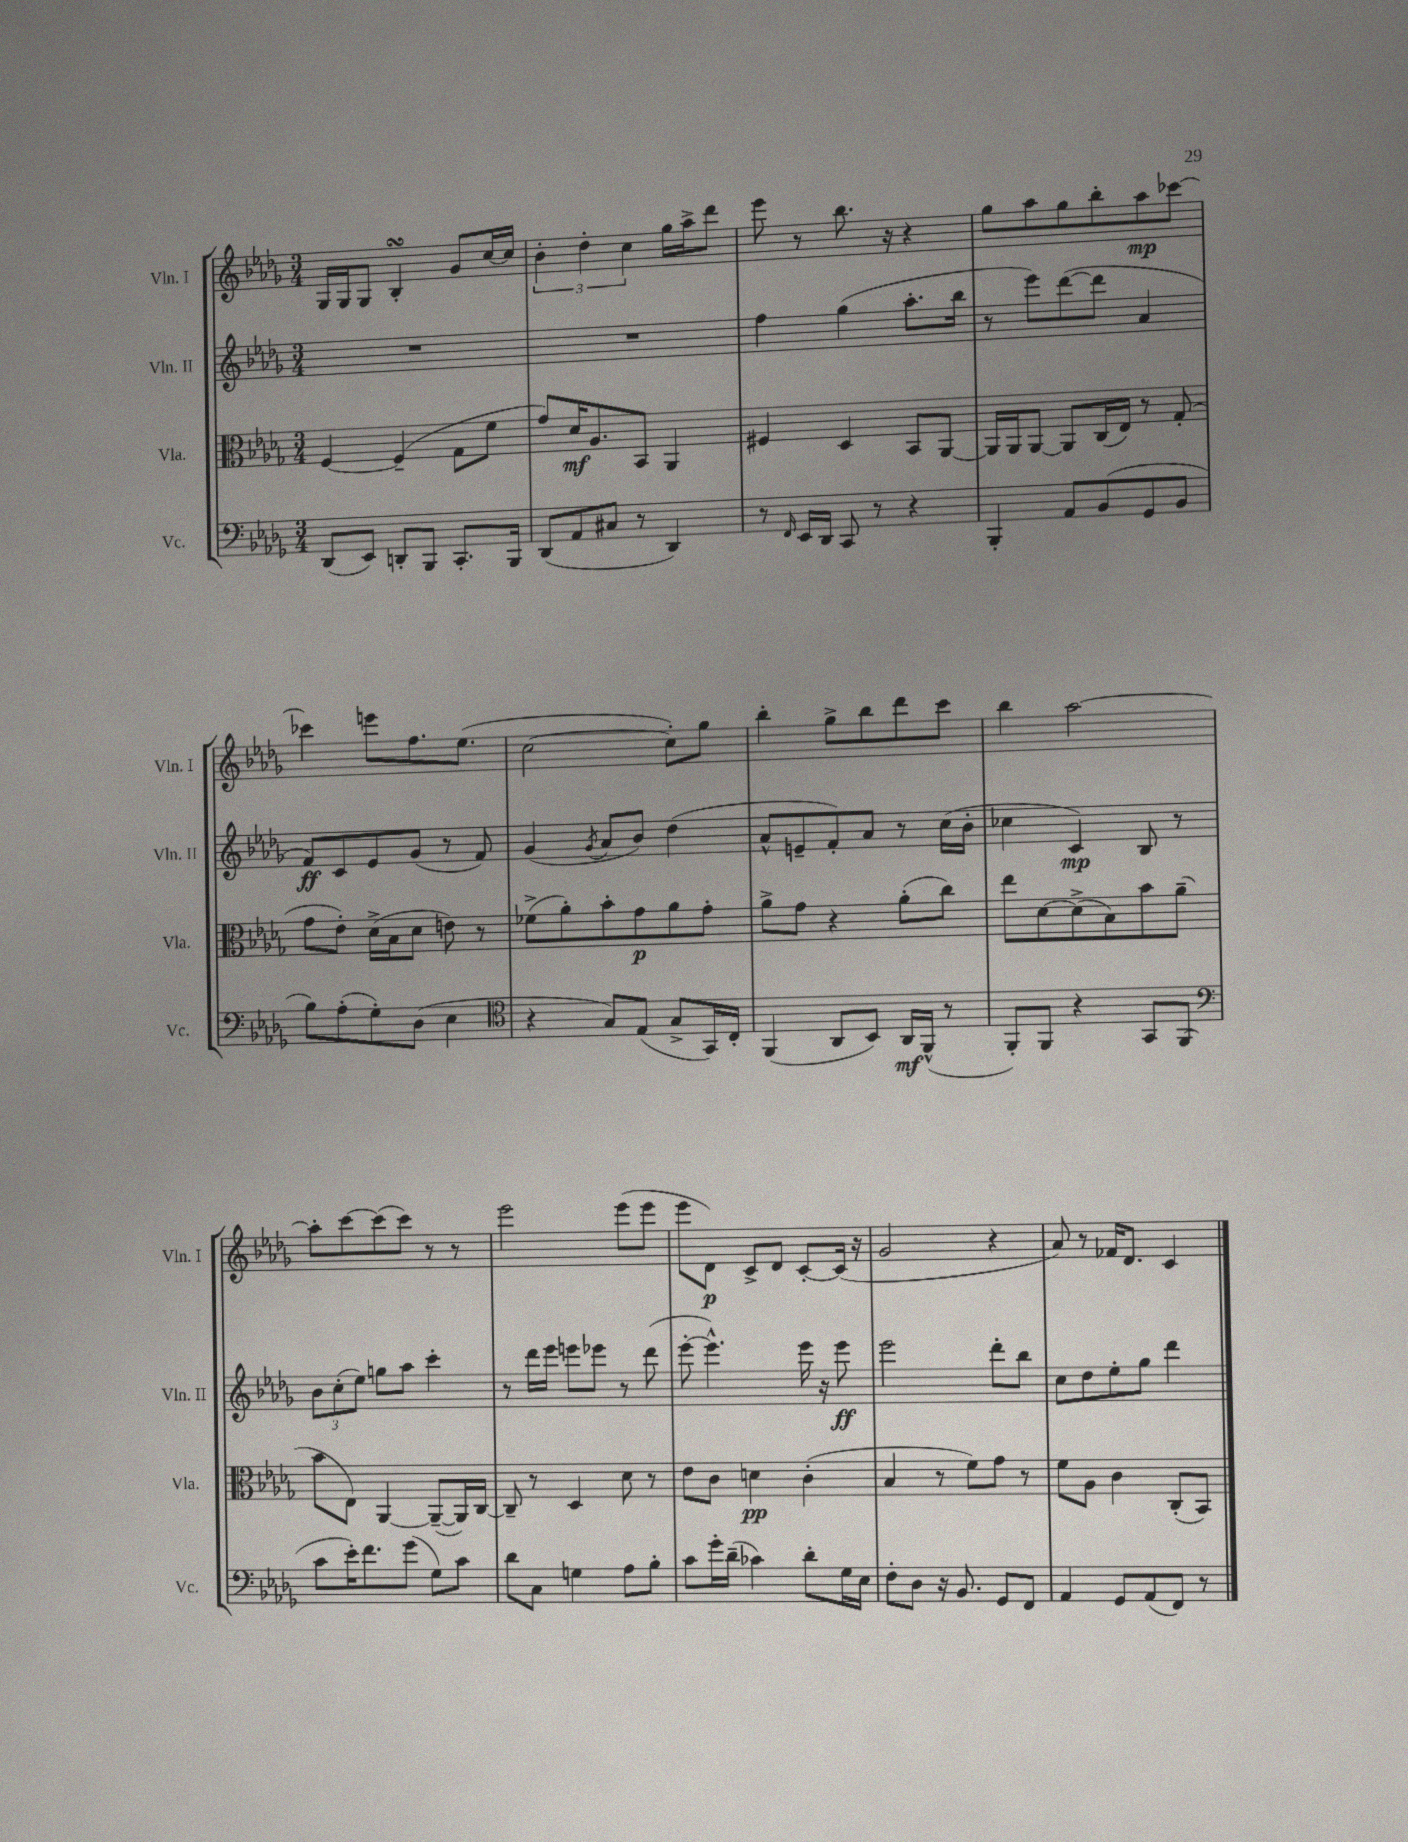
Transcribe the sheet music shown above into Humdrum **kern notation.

**kern	**dynam	**kern	**dynam	**kern	**dynam	**kern	**dynam
*part4	*part4	*part3	*part3	*part2	*part2	*part1	*part1
*staff4	*staff4	*staff3	*staff3	*staff2	*staff2	*staff1	*staff1
*I"Vc.	*	*I"Vla.	*	*I"Vln. II	*	*I"Vln. I	*
*I'Vc.	*	*I'Vla.	*	*I'Vln. II	*	*I'Vln. I	*
*clefF4	*	*clefC3	*	*clefG2	*	*clefG2	*
*k[b-e-a-d-g-]	*	*k[b-e-a-d-g-]	*	*k[b-e-a-d-g-]	*	*k[b-e-a-d-g-]	*
*M3/4	*	*M3/4	*	*M3/4	*	*M3/4	*
=66	=66	=66	=66	=66	=66	=66	=66
(8DD-/L	.	[4F/	.	2.r	.	16G-/LL	.
.	.	.	.	.	.	16G-/J	.
8EE-/J)	.	.	.	.	.	8G-/J	.
8DDn'/L	.	(4F~/]	.	.	.	4B-sSSS'/	.
8BBB-/J	.	.	.	.	.	.	.
8.CC'/L	.	8G-\L	.	.	.	8g-/L	.
.	.	8f\J	.	.	.	[16cc/L	.
16BBB-/Jk	.	.	.	.	.	16cc/JJ]	.
=67	=67	=67	=67	=67	=67	=67	=67
(8DD-/L	.	8g-/L)	.	2.r	.	6b-'\	.
8AA-/	.	16d-/K	mf	.	.	.	.
.	.	.	.	.	.	6dd-'\	.
.	.	8.A-/	.	.	.	.	.
8C#X/J	.	.	.	.	.	.	.
.	.	.	.	.	.	6cc\	.
8r	.	8BB-/J	.	.	.	.	.
4DD-/)	.	4AA-/	.	.	.	16gg-\LL	.
.	.	.	.	.	.	16aa-^\J	.
.	.	.	.	.	.	8ddd-\J	.
=68	=68	=68	=68	=68	=68	=68	=68
8r	.	4F#X/	.	4ff\	.	8eee-\	.
16qqFF/	.	.	.	.	.	.	.
16EE-/LL	.	.	.	.	.	8r	.
16DD-/JJ	.	.	.	.	.	.	.
8CC/	.	4D-/	.	(4gg-\	.	8.bb-\	.
8r	.	.	.	.	.	.	.
.	.	.	.	.	.	16r	.
4r	.	8BB-/L	.	8.aa-'\L	.	4r	.
.	.	[8AA-/J	.	.	.	.	.
.	.	.	.	16bb-\Jk	.	.	.
=69	=69	=69	=69	=69	=69	=69	=69
4BBB-'/	.	16AA-/LL]	.	8r	.	8gg-\L	.
.	.	16AA-/J	.	.	.	.	.
.	.	[8AA-/J	.	8eee-\L)	.	8aa-\	.
8AA-/L	.	8AA-/L]	.	([8ddd-\	.	8gg-\	.
(8BB-/	.	(16C/L	.	8ddd-\J]	.	8bb-'\	.
.	.	16E-/JJ)	.	.	.	.	.
8GG-/	.	8r	.	4a-/	.	8aa-\	mp
8BB-/J	.	(8G-'/	.	.	.	[8ccc-X\J	.
!!LO:LB:g=z
=70	=70	=70	=70	=70	=70	=70	=70
8B-\L)	.	8g-\L	.	8f/L)	ff	4ccc-X\]	.
(8A-'\	.	8e-'\J)	.	8c/	.	.	.
8G-'\)	.	(16d-^\LL	.	8e-/	.	8eeen\L	.
.	.	16B-\J	.	.	.	.	.
(8D-\J	.	8d-\J	.	(8g-/J	.	8.ff\	.
4E-\	.	8en\)	.	8r	.	.	.
.	.	.	.	.	.	(8.ee-\J	.
.	.	8r	.	8f/)	.	.	.
=71	=71	=71	=71	=71	=71	=71	=71
*clefC4	*	*	*	*	*	*	*
4r	.	(8f-X^\L	.	(4g-/	.	[2cc\	.
.	.	8a-'\)	.	.	.	.	.
.	.	.	.	8qg-/	.	.	.
8G-/L)	.	8b-'\	.	8a-/L	.	.	.
(8E-/J	.	8g-\	p	8b-/J)	.	.	.
8G-^/L	.	8a-\	.	(4dd-\	.	8cc'\L])	.
16GG-/L)	.	8g-'\J	.	.	.	8gg-\J	.
16C'/JJ	.	.	.	.	.	.	.
=72	=72	=72	=72	=72	=72	=72	=72
(4FF/	.	8a-^\L	.	8a-^^/L	.	4bb-'\	.
.	.	8g-\J	.	8en~/	.	.	.
8AA-/L	.	4r	.	8f'/)	.	8gg-^\L	.
8BB-/J)	.	.	.	8a-/J	.	8bb-\	.
16AA-/LL	mf	(8a-'\L	.	8r	.	8ddd-\	.
(16FF^^/JJ	.	.	.	.	.	.	.
8r	.	8cc\J)	.	(16cc\LL	.	8ccc\J	.
.	.	.	.	16b-'\JJ	.	.	.
=73	=73	=73	=73	=73	=73	=73	=73
8FF'/L)	.	8ee-\L	.	4cc-X\	.	4bb-\	.
8FF/J	.	[8d-\	.	.	.	.	.
4r	.	(8d-^\]	.	4c/)	mp	[2aa-\	.
.	.	8B-\)	.	.	.	.	.
8GG-/L	.	8b-\	.	8B-/	.	.	.
(8FF/J	.	(8a-~\J	.	8r	.	.	.
!!LO:LB:g=z
=74	=74	=74	=74	=74	=74	=74	=74
*clefF4	*	*	*	*	*	*	*
8c\L	.	8b-\L	.	12b-\L	.	8aa-'\L]	.
.	.	.	.	(12cc'\	.	.	.
16e-'\K)	.	8E-\J)	.	.	.	[8ccc\	.
.	.	.	.	12ee-\J)	.	.	.
8.f\	.	.	.	.	.	.	.
.	.	[4AA-/	.	8ggn\L	.	(8ccc\]	.
(8g-\J	.	.	.	8aa-\J	.	8ccc\J)	.
8G-\L)	.	(8AA-~/L_	.	4ccc'\	.	8r	.
8c\J	.	16AA-/L])	.	.	.	8r	.
.	.	[16C/JJ	.	.	.	.	.
=75	=75	=75	=75	=75	=75	=75	=75
8d-\L	.	8C~/]	.	8r	.	2eee-\	.
8C\J	.	8r	.	16ddd-\LL	.	.	.
.	.	.	.	16eee-\JJ	.	.	.
4Gn\	.	4D-/	.	8eeen\L	.	.	.
.	.	.	.	8eee-X\J	.	.	.
8A-\L	.	8d-\	.	8r	.	(8eee-\L	.
8B-'\J	.	8r	.	(8ddd-\	.	8eee-\J	.
=76	=76	=76	=76	=76	=76	=76	=76
8c\L	.	8e-\L	.	[8eee-'\	.	8eee-\L	.
16g-'\L	.	8c\J	.	4.eee-^^\])	.	8d-\J)	p
(16d-~\JJ	.	.	.	.	.	.	.
4c-X\)	.	4dn\	pp	.	.	8c^/L	.
.	.	.	.	.	.	8d-/J	.
8d-'\L	.	(4c'\	.	16eee-\	.	[8c'/L	.
.	.	.	.	16r	.	.	.
16G-\L	.	.	.	8eee-\	ff	(16c/Jk]	.
16E-\JJ	.	.	.	.	.	16r	.
=77	=77	=77	=77	=77	=77	=77	=77
8F'\L	.	4B-/	.	2eee-\	.	2g-/	.
8D-\J	.	.	.	.	.	.	.
16r	.	8r	.	.	.	.	.
8.BB-/	.	.	.	.	.	.	.
.	.	8f\L)	.	.	.	.	.
8GG-/L	.	8g-\J	.	8ddd-'\L	.	4r	.
8FF/J	.	8r	.	8bb-\J	.	.	.
=78	=78	=78	=78	=78	=78	=78	=78
4AA-/	.	8f\L	.	8cc\L	.	8a-/)	.
.	.	8A-\J	.	8dd-\	.	8r	.
8GG-/L	.	4c\	.	8ee-'\	.	16f-X/KL	.
.	.	.	.	.	.	8.d-/J	.
(8AA-/	.	.	.	8gg-\J	.	.	.
8FF/J)	.	(8C'/L	.	4ddd-\	.	4c/	.
8r	.	8BB-/J)	.	.	.	.	.
==	==	==	==	==	==	==	==
*-	*-	*-	*-	*-	*-	*-	*-
